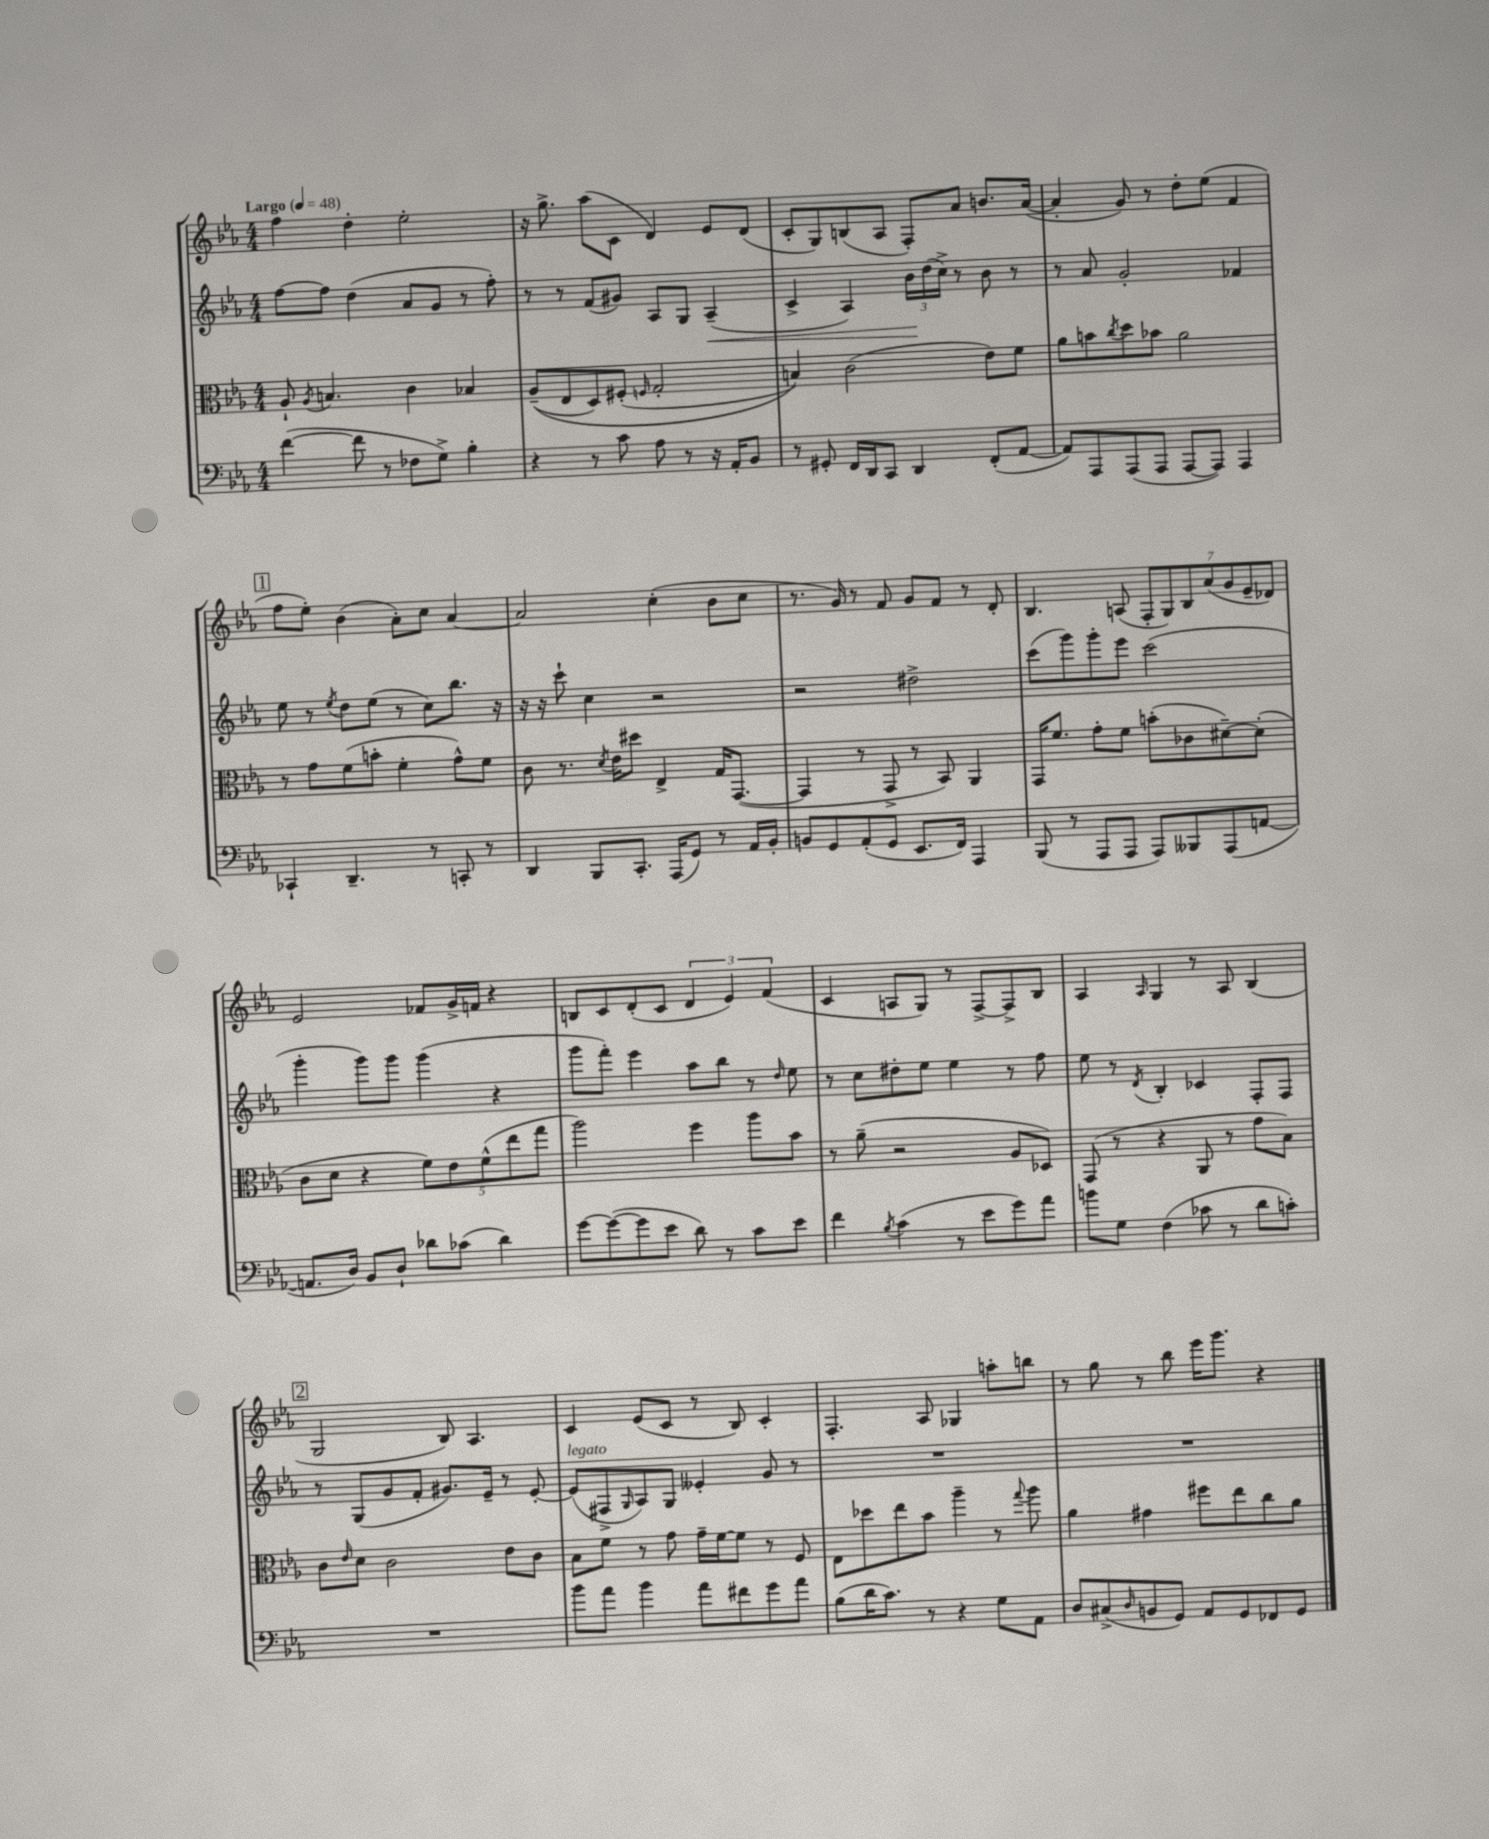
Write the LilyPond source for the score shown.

<<
\new StaffGroup <<
\new Staff = "s0" {
    \clef treble \key ees \major \numericTimeSignature \time 4/4 \tempo "Largo" 4 = 48
    f''4 d''4-. ees''2-. |
    r16 g''8.-> aes''8( c'8 d'4) ees'8 d'8( |
    c'8-. g8) b8( aes8 f8-.) aes'8 b'8. aes'16~( |
    aes'4-. g'8) r8 d''8-. ees''8( f'4 |
    \mark \markup { \box "1" } f''8 ees''8-.) bes'4( aes'8-.) c''8 aes'4~ |
    aes'2 c''4-.( bes'8 c''8 |
    r8. g'16) r8 f'8 g'8 f'8 r8 d'8-. |
    bes4. a8( \tuplet 7/4 { f8-. g8) bes8 aes'8( g'8 ees'8-- des'8) } |
    ees'2 fes'8 g'16-> f'16 r4 |
    b8 c'8 d'8-.( c'8 \tuplet 3/2 { d'4 ees'4) f'4( } |
    c'4 a8 g8) r8 f8~-> f8-> bes8 |
    aes4 \grace { aes16 } g4 r8 aes8 bes4( |
    \mark \markup { \box "2" } g2 bes8) aes4. |
    c'4 ees'8( c'8 r8 bes8) c'4-. |
    f4.-. aes8 ges4 a''8-. b''8 |
    r8 g''8 r8 bes''8 ees'''16 g'''8. r4 \bar "|." |
}
\new Staff = "s1" {
    \clef treble \key ees \major \numericTimeSignature \time 4/4
    f''8~ f''8 d''4( aes'8 g'8 r8 f''8-.) |
    r8 r8 f'8( gis'8) aes8 g8 aes4--\<( |
    c'4-> aes4) \tuplet 3/2 { bes'16\! d''16( c''16->) } r8 bes'8 r8 |
    r8 aes'8 g'2-. fes'4 |
    \mark \markup { \box "1" } ees''8 r8 \acciaccatura { ees''8 } d''8 ees''8( r8 c''8) bes''8. r16 |
    r16 r16 c'''8-! c''4 r2 |
    r2 dis''2-> |
    c'''8( g'''8) g'''8-. ees'''8 c'''2( |
    g'''4-. g'''8) g'''8 g'''4( r4 |
    g'''8 f'''8-.) ees'''4 aes''8 bes''8 r8 \grace { d''16 } ees''8 |
    r8 c''8 dis''8-. ees''8 ees''4 r8 f''8 |
    ees''8 r8 \acciaccatura { d'8 } bes4-. ces'4 f8-. f8 |
    \mark \markup { \box "2" } r8 g8( g'8 f'8-. gis'8.) ees'16-- r8 ees'8~-. |
    ees'8^\markup { \italic "legato" }( fis8-> \grace { g16 } aes8) g8 eeses'4-. g'8 r8 |
    R1 |
    R1 \bar "|." |
}
\new Staff = "s2" {
    \clef alto \key ees \major \numericTimeSignature \time 4/4
    aes8-! \acciaccatura { aes8 } b4. c'4 bes4 |
    aes8--(\( ees8 d8) fis8-.( \grace { f16 } g2-. |
    b4)\) c'2( ees'8) f'8 |
    aes'8 b'8 \acciaccatura { c''8 } d''8 bes'8 aes'2 |
    \mark \markup { \box "1" } r8 g'8 f'8( b'8-. f'4-. g'8-^) f'8 |
    c'8 r8. \acciaccatura { d'8 } ees'16 dis''8 ees4-> g16 g,8.~( |
    g,4 r8 g,8-> r8 bes,8) aes,4 |
    g,16 f'8. g'8-. f'8 b'8-.( ces'8 dis'8~--) dis'8-.( |
    c'8 d'8 r4 \tuplet 5/4 { f'8) ees'8 f'8-^( ees''8 g''8 } |
    aes''2) f''4 aes''8 bes'8 |
    r8 aes'8--( r2 aes8 des8) |
    g,8( r8 r4 aes,8 r8 g'8 bes8) |
    \mark \markup { \box "2" } c'8 \grace { ees'16 } d'8 c'2 ees'8 c'8 |
    bes8 f'8 r8 g'8 g'16-- f'16~ f'8 r8 f8 |
    ees8 des''8 ees''8 bes'8 aes''4-- r8 \appoggiatura { g''8 } aes''8 |
    aes'4 gis'4 fis''8 ees''8 c''8 aes'8 \bar "|." |
}
\new Staff = "s3" {
    \clef bass \key ees \major \numericTimeSignature \time 4/4
    f'4~( f'8 r8 fes8 g8->) bes4-. |
    r4 r8 c'8 aes8 r8 r16 aes,16-. bes,8 |
    r8 gis,8-. f,16 d,16 c,8 d,4 f,8-.( aes,8~ |
    aes,8) aes,,8 aes,,8( aes,,8 aes,,8~ aes,,8) aes,,4 |
    \mark \markup { \box "1" } ces,4-! d,4.-- r8 c,8-. r8 |
    d,4 bes,,8 c,8.-. aes,,16( g,8) r8 aes,16 bes,16-. |
    b,8 g,8 aes,8-.( g,8 ees,8. f,16) aes,,4 |
    bes,,8( r8 aes,,8 aes,,8 aes,,8) beses,,8 aes,,8( a,8~ |
    a,8. d16) bes,8 d8-! des'8 ces'8( des'4) |
    g'8~ g'8~( g'8 ees'8 d'8) r8 c'8 ees'8 |
    f'4 \acciaccatura { bes8 } c'4( r8 ees'8 g'8) aes'8 |
    b'8 g8 f4( ces'8 r8 d'8 c'8-.) |
    \mark \markup { \box "2" } R1 |
    bes'8 aes'8 bes'4 aes'8 fis'8 g'8 aes'8 |
    bes8( d'16 c'8.) r8 r4 g8 aes,8 |
    d8 cis8->( \grace { d16 } b,8 g,8) aes,8 g,8 fes,8 g,8 \bar "|." |
}
>>
>>
\layout { \context { \Score \remove "Bar_number_engraver" } }
